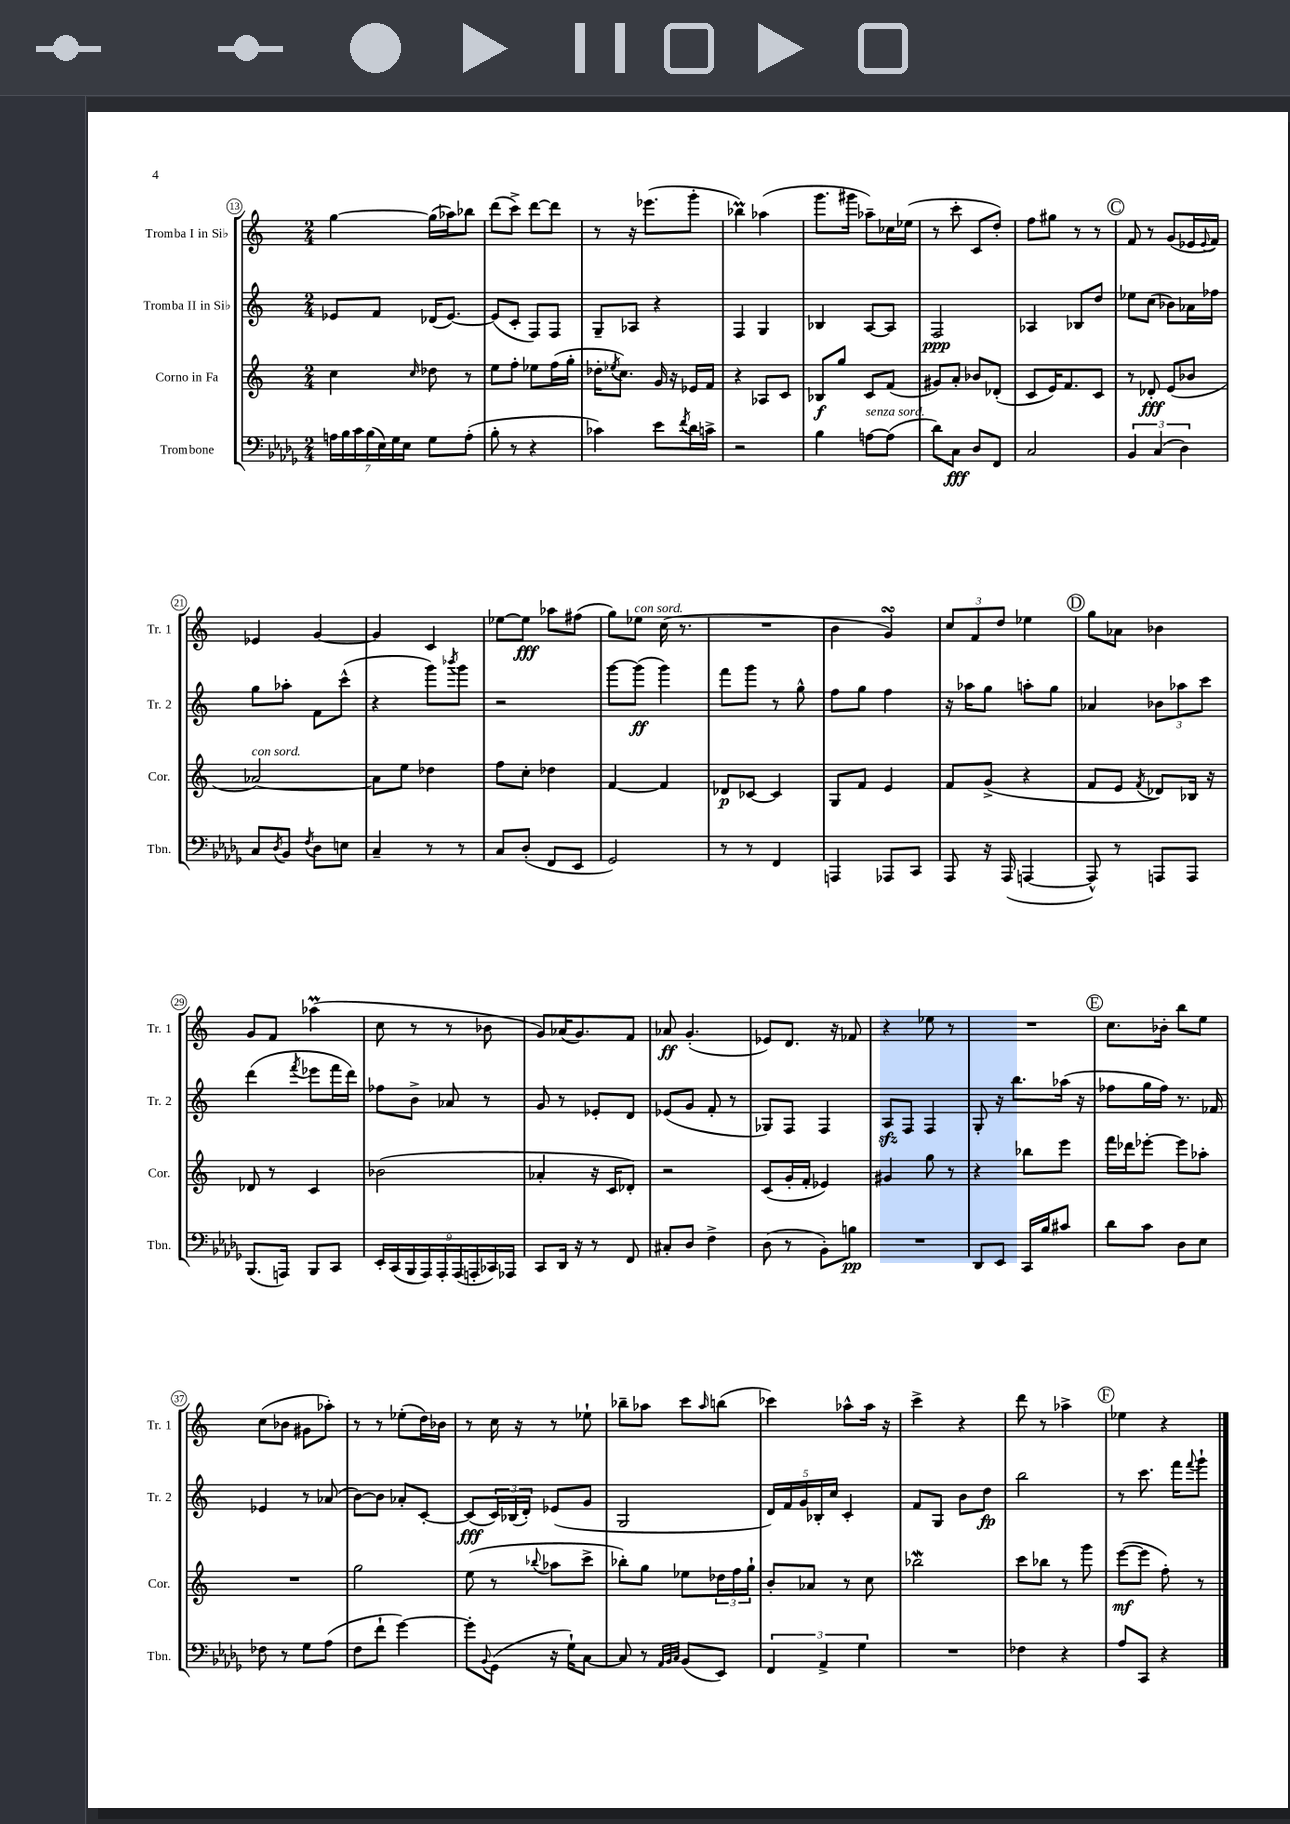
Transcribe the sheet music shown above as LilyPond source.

<<
\new StaffGroup <<
\new Staff = "s0" \with { instrumentName = "Tromba I in Sib" shortInstrumentName = "Tr. 1" } {
    \clef treble \key c \major \numericTimeSignature \time 2/4
    g''4~ g''16( aes''16) bes''8 |
    d'''8( c'''8->) d'''8~ d'''8 |
    r8 r16 ees'''8.( g'''8-. |
    bes''4\prall) aes''4( |
    g'''8. gis'''16 aes''8--) ces''16 ees''16( |
    r8 c'''8-. c'8 d''8-.) |
    f''8 gis''8 r8 r8 |
    \mark \markup { \circle "C" } f'8 r8 g'8( ees'16 \appoggiatura { ees'8 } f'16) |
    ees'4 g'4~ |
    g'4 c'4 |
    ees''8~ ees''8\fff aes''8 fis''8( |
    g''8) ees''8^\markup { \italic "con sord." } c''16( r8. |
    R2 |
    b'4 g'4\turn) |
    \tuplet 3/2 { c''8 f'8 d''8 } ees''4 |
    \mark \markup { \circle "D" } g''8 aes'8 bes'4 |
    g'8 f'8 aes''4\prall( |
    c''8 r8 r8 bes'8 |
    g'8) aes'16( g'8.) f'8 |
    aes'8\ff g'4.-.( |
    ees'8) d'8. r16 fes'8 |
    r4 ees''8 r8 |
    R2 |
    \mark \markup { \circle "E" } c''8. bes'16-. b''8 e''8 |
    c''8( bes'8 gis'8 aes''8-.) |
    r8 r8 ees''8-.( d''16) bes'16 |
    r8 c''16 r16 r8 ees''8-! |
    bes''8-- aes''8 c'''8 \grace { aes''16 } b''8( |
    ces'''4) aes''8-^ aes''16 r16 |
    c'''4-> r4 |
    d'''8 r8 aes''4-> |
    \mark \markup { \circle "F" } ees''4 r4 \bar "|." |
}
\new Staff = "s1" \with { instrumentName = "Tromba II in Sib" shortInstrumentName = "Tr. 2" } {
    \clef treble \key c \major \numericTimeSignature \time 2/4
    ees'8 f'8 des'16( ees'8.~) |
    ees'8( c'8-. f8) f8 |
    g8-- aes8 r4 |
    f4 g4 |
    bes4 a8~ a8 |
    f2\ppp |
    aes4 bes8 d''8 |
    \mark \markup { \circle "C" } ees''8 c''8( bes'8) aes'16 fes''16 |
    g''8 aes''8-. f'8 c'''8-^( |
    r4 g'''8) \acciaccatura { bes'''8 } g'''8 |
    r2 |
    g'''8~ g'''8\ff( g'''4) |
    f'''8 g'''8 r8 g''8-^ |
    f''8 g''8 f''4 |
    r16 aes''16 g''8 a''8-. g''8 |
    \mark \markup { \circle "D" } aes'4 \tuplet 3/2 { bes'8 aes''8 c'''8 } |
    d'''4( \acciaccatura { f'''8 } ees'''8 f'''16 d'''16) |
    fes''8 b'8-> aes'8 r8 |
    g'8 r8 ees'8-. d'8 |
    ees'8( g'8 f'8-. r8 |
    ges8) f8 f4 |
    a8\sfz f8 f4 |
    g8-. r16 b''8. aes''16( r16 |
    \mark \markup { \circle "E" } fes''8 g''16 fes''16) r8. fes'16 |
    ees'4 r8 aes'8( |
    b'8~) b'8 aes'8-. c'8~-. |
    c'8\fff( \tuplet 3/2 { c'16) bes16( d'16-.) } ees'8( g'8 |
    g2 |
    \tuplet 5/4 { d'16) f'16 g'16 bes16-. c''16 } c'4-. |
    f'8 g8 b'8 d''8\fp |
    b''2 |
    \mark \markup { \circle "F" } r8 c'''8. f'''16 \appoggiatura { f'''8 } g'''8-! \bar "|." |
}
\new Staff = "s2" \with { instrumentName = "Corno in Fa" shortInstrumentName = "Cor." } {
    \clef treble \key c \major \numericTimeSignature \time 2/4
    c''4 \grace { c''16 } des''8 r8 |
    e''8 f''8-. ees''8 f''16( g''16-. |
    des''16-. \acciaccatura { ees''8 } c''8.) g'16 r16 ees'16 f'16 |
    r4 aes8 c'8 |
    bes8\f g''8 c'8 f'8( |
    gis'8) a'8-. bes'8 des'8-.( |
    c'8 e'16) f'8. c'8 |
    \mark \markup { \circle "C" } r8 des'8-.\fff e'8( bes'8 |
    aes'2~^\markup { \italic "con sord." }) |
    aes'8 e''8 des''4 |
    f''8 c''8-. des''4 |
    f'4~ f'4 |
    des'8\p ces'8~ ces'4 |
    g8 f'8 e'4 |
    f'8 g'8->( r4 |
    \mark \markup { \circle "D" } f'8 e'8 \acciaccatura { f'8 } des'8) bes16 r16 |
    des'8 r8 c'4 |
    bes'2( |
    aes'4-. r16 c'16 des'8-.) |
    r2 |
    c'8( g'16-. f'16-. ees'4) |
    gis'4 g''8 r8 |
    r4 bes''8 e'''8 |
    \mark \markup { \circle "E" } f'''16 des'''16 ees'''8~-. ees'''8 aes''8-. |
    R2 |
    g''2 |
    e''8( r8 \appoggiatura { bes''8 } aes''8 c'''8-> |
    bes''8-.) g''8 ees''8 \tuplet 3/2 { des''16 f''16 g''16-! } |
    b'8-. aes'8 r8 c''8 |
    bes''2\mordent |
    c'''8 bes''8 r8 g'''8 |
    \mark \markup { \circle "F" } e'''8~\mf( e'''8 f''8-.) r8 \bar "|." |
}
\new Staff = "s3" \with { instrumentName = "Trombone" shortInstrumentName = "Tbn." } {
    \clef bass \key des \major \numericTimeSignature \time 2/4
    \tuplet 7/4 { a16 bes16 c'16 bes16( ees16) ges16 ees16 } ges8 a8-.( |
    bes8-. r8 r4 |
    ces'4) ees'8 \acciaccatura { f'8 } des'16 c'16-> |
    r2 |
    bes4 a8~^\markup { \italic "senza sord." } a8( |
    des'8) c8\fff des8 f,8 |
    c2 |
    \mark \markup { \circle "C" } \tuplet 3/2 { bes,4 c4( des4) } |
    c8 \acciaccatura { des8 } bes,8 \acciaccatura { f8 } des8 e8 |
    c4-- r8 r8 |
    c8 des8-.( f,8 ees,8 |
    ges,2) |
    r8 r8 f,4 |
    a,,4 aes,,8 c,8 |
    aes,,8 r16 aes,,16( a,,4~ |
    \mark \markup { \circle "D" } a,,8-^) r8 a,,8 a,,8 |
    bes,,8.( a,,16) bes,,8 c,8 |
    \tuplet 9/8 { ees,16-. c,16( bes,,16 aes,,16) aes,,16-. aes,,16( a,,16-. ces,16) aes,,16 } |
    c,8 des,16 r16 r8 f,8 |
    cis8-. des8 f4-> |
    des8( r8 bes,8-.) b8\pp |
    R2 |
    des,8 ees,8 c,16 bes16 cis'8 |
    \mark \markup { \circle "E" } des'8 c'8 des8 ees8 |
    fes8 r8 ges8 aes8( |
    f8 f'8-! ges'4~) |
    ges'8-. \appoggiatura { bes,8 } ges,8( r16 ges16-!) c8~ |
    c8 r8 \grace { aes,32 bes,32 c32 } bes,8( ees,8) |
    \tuplet 3/2 { f,4 aes,4-> ges4 } |
    R2 |
    fes4 r4 |
    \mark \markup { \circle "F" } aes8 c,8 r4 \bar "|." |
}
>>
>>
\layout { \context { \Score currentBarNumber = #13 \override BarNumber.stencil = #(make-stencil-circler 0.1 0.3 ly:text-interface::print) } }
